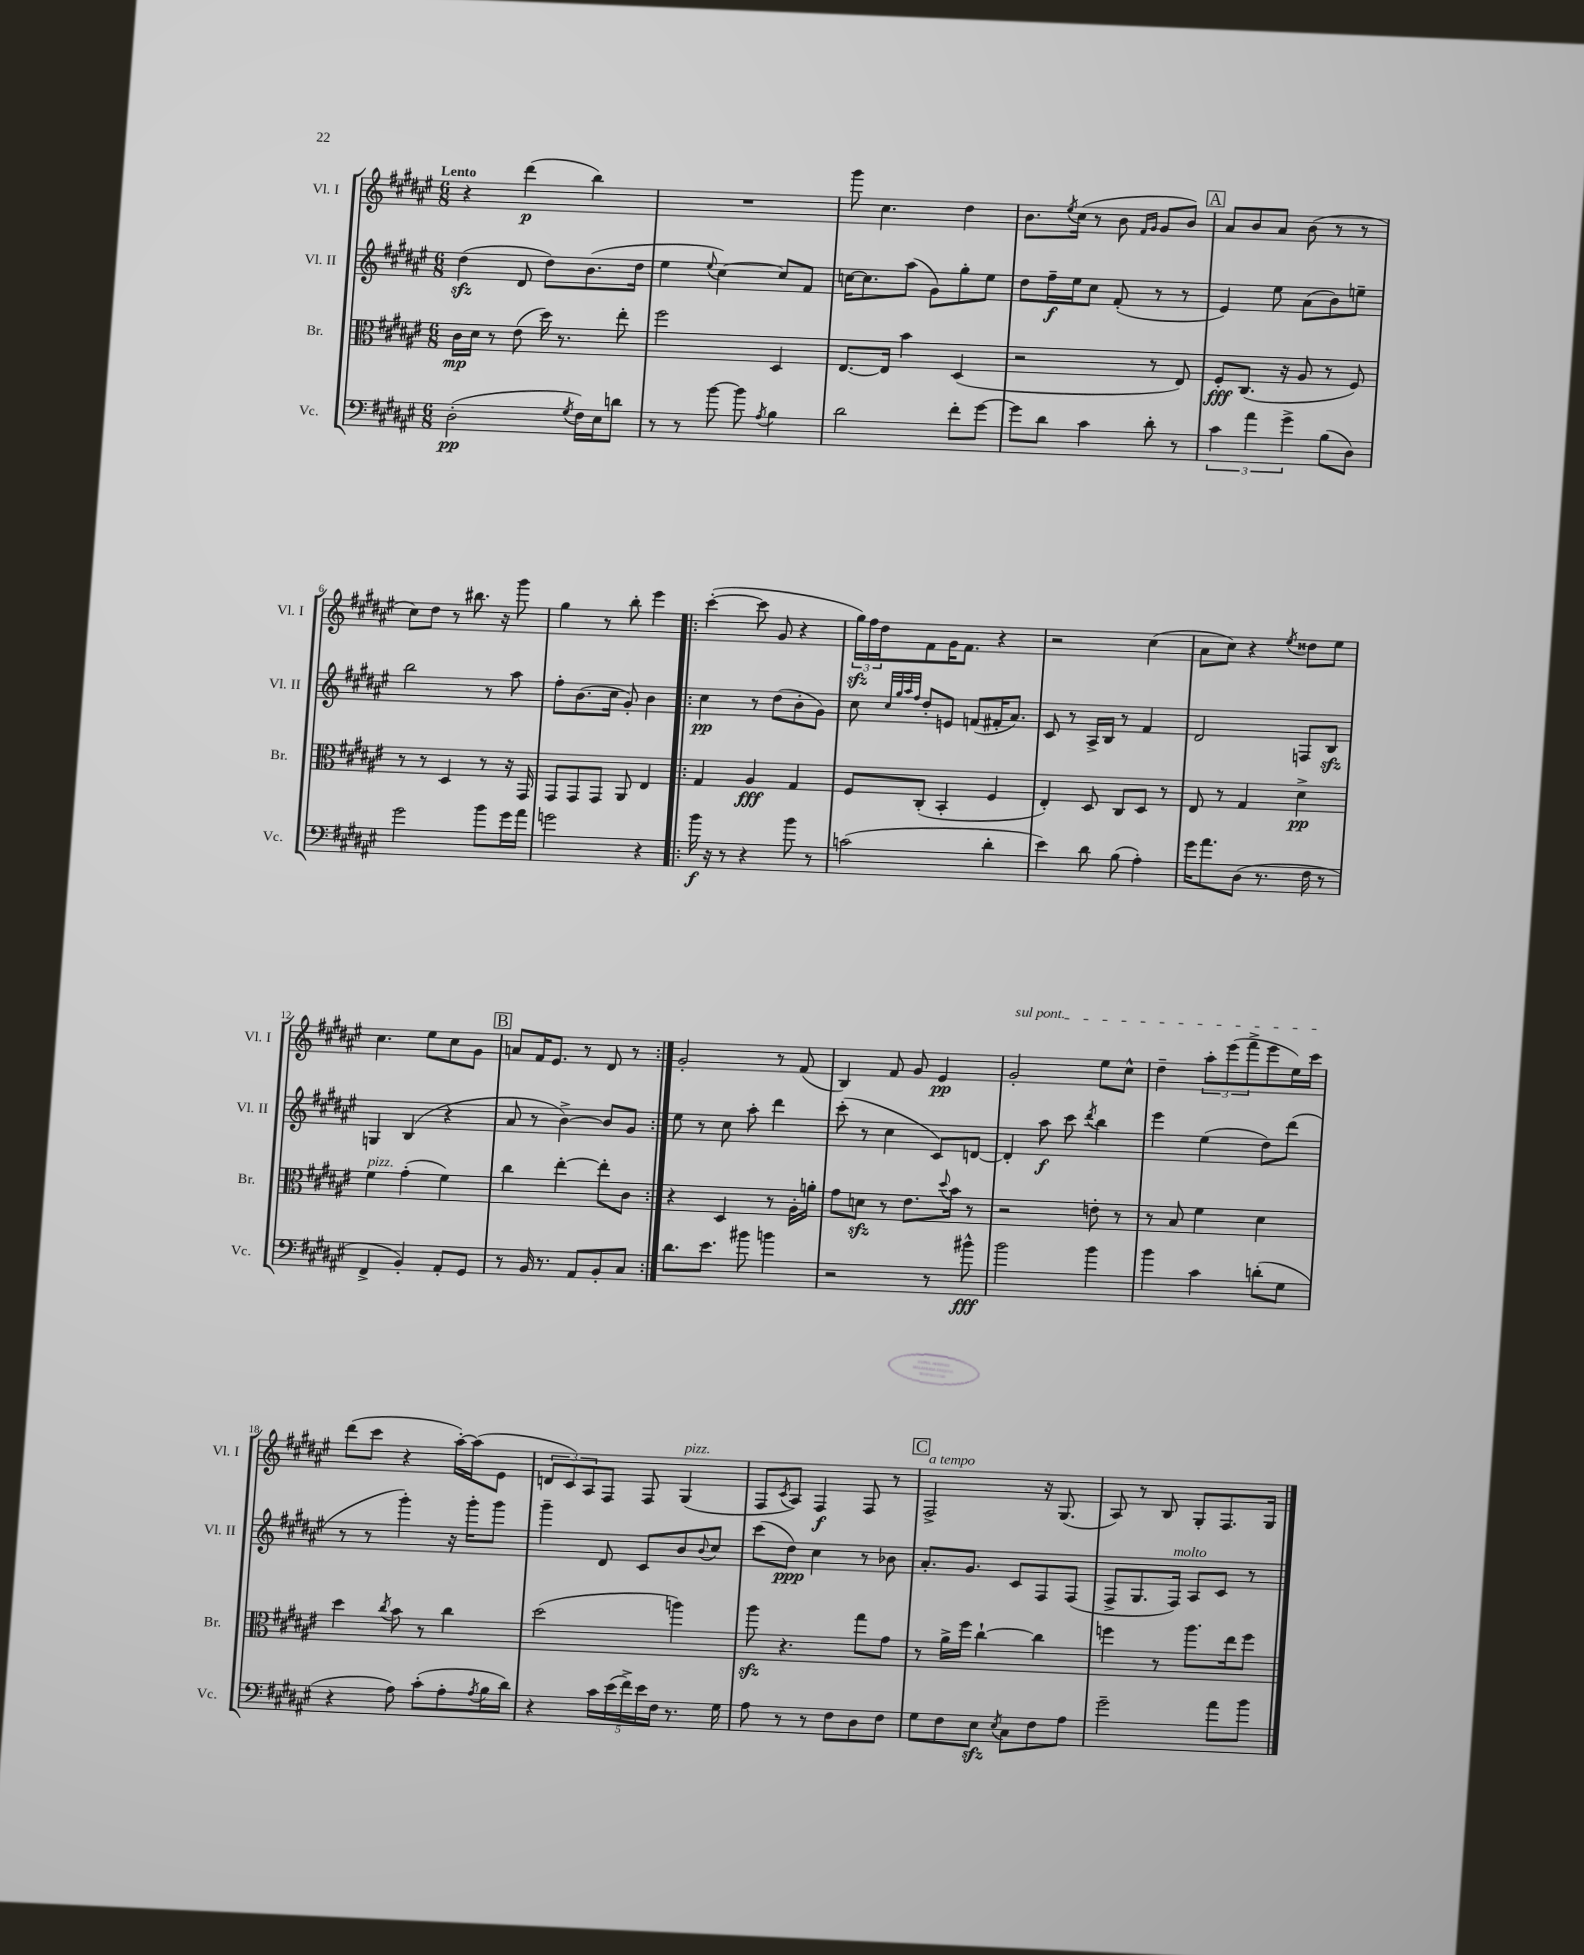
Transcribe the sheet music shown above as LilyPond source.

<<
\new StaffGroup <<
\new Staff = "s0" \with { instrumentName = "Vl. I" shortInstrumentName = "Vl. I" } {
    \clef treble \key fis \major \numericTimeSignature \time 6/8 \tempo "Lento"
    r4 dis'''4\p( b''4) |
    R2. |
    gis'''8 cis''4. dis''4 |
    b'8. \acciaccatura { eis''8 } cis''16( r8 b'8 \grace { fis'16 gis'16 } gis'8 b'8) |
    \mark \markup { \box "A" } ais'8 b'8 ais'8 b'8( r8 r8 |
    cis''8) dis''8 r8 bis''8. r16 gis'''8 |
    gis''4 r8 b''8-. eis'''4 |
    \repeat volta 2 { cis'''4~-.( cis'''8 gis'8 r4 |
    \tuplet 3/2 { gis''16\sfz) fis''16 dis''16 } fis'8 gis'16 fis'8. r4 |
    r2 cis''4( |
    ais'8 cis''8) r4 \acciaccatura { eis''8 } disis''8 eis''8 |
    cis''4. eis''8 cis''8 gis'8 |
    \mark \markup { \box "B" } a'8 fis'16 eis'8. r8 dis'8 r8 | }
    gis'2-. r8 fis'8( |
    b4) fis'8 gis'8 eis'4\pp |
    \once \override TextSpanner.bound-details.left.text = \markup { \italic "sul pont." } gis'2-.\startTextSpan eis''8 cis''8-^ |
    dis''4-- \tuplet 3/2 { ais''8-. eis'''8( fis'''8-> } eis'''8 eis''16) cis'''16\stopTextSpan |
    dis'''8( cis'''8 r4 ais''16~-.) ais''16( eis'8 |
    \tuplet 3/2 { d'8 cis'8) ais8 } fis8 fis8 gis4^\markup { \italic "pizz." }( |
    fis8 \acciaccatura { cis'8 } ais8) fis4\f fis8 r8 |
    \mark \markup { \box "C" } fis2->^\markup { \italic "a tempo" } r16 gis8.( |
    ais8) r8 b8 gis8-. fis8. gis16 \bar "|." |
}
\new Staff = "s1" \with { instrumentName = "Vl. II" shortInstrumentName = "Vl. II" } {
    \clef treble \key fis \major \numericTimeSignature \time 6/8
    dis''4\sfz( dis'8 dis''8) b'8.( dis''16 |
    eis''4 \appoggiatura { eis''8 } cis''4~) cis''8 fis'8 |
    c''16~ c''8. ais''8( gis'8) gis''8-. eis''8 |
    dis''8 fis''16--\f eis''16 cis''8 fis'8-.( r8 r8 |
    \mark \markup { \box "A" } eis'4) eis''8 ais'8( b'8) e''8-- |
    b''2 r8 ais''8 |
    fis''8-. b'8.( cis''16 gis'8-.) b'4 |
    \repeat volta 2 { cis''4\pp r8 dis''8( b'8-. gis'8) |
    cis''8 \grace { cis''32 gis''32 ais''32 fis''32 } dis''8-. e'8 f'8( fis'16-. ais'8.) |
    cis'8 r8 ais16-> b16 r8 fis'4 |
    dis'2 f8 b8\sfz |
    g4 b4( r4 |
    \mark \markup { \box "B" } ais'8 r8 b'4~->) b'8 gis'8 | }
    eis''8 r8 cis''8 ais''8-. dis'''4 |
    cis'''8-.( r8 cis''4 cis'8) d'8~ |
    d'4-. ais''8\f cis'''8 \acciaccatura { dis'''8 } b''4 |
    eis'''4 eis''4( dis''8) dis'''8( |
    r8 r8 gis'''4-.) r16 gis'''16-. gis'''8 |
    gis'''4-- dis'8 cis'8 b'8 \appoggiatura { b'8 } cis''8 |
    cis'''8( dis''8\ppp) cis''4 r8 bes'8 |
    \mark \markup { \box "C" } ais'8.-. gis'8. cis'8 fis8 fis8( |
    fis8-> gis8. fis16^\markup { \italic "molto" }) ais8 cis'8 r8 \bar "|." |
}
\new Staff = "s2" \with { instrumentName = "Br." shortInstrumentName = "Br." } {
    \clef alto \key fis \major \numericTimeSignature \time 6/8
    cis'16\mp dis'16 r8 eis'8( dis''16) r8. eis''8-. |
    fis''2 dis4 |
    eis8.~ eis16 b'4 dis4( |
    r2 r8 eis8) |
    \mark \markup { \box "A" } fis8-.\fff cis8.( r16 ais8 r8 fis8) |
    r8 r8 dis4 r8 r16 gis,16 |
    gis,8 gis,8 gis,8 ais,8 eis4 |
    \repeat volta 2 { gis4 ais4\fff gis4 |
    fis8 cis8-.( b,4-. fis4 |
    eis4-.) dis8 cis8 dis8 r8 |
    eis8 r8 gis4 dis'4->\pp |
    fis'4^\markup { \italic "pizz." } gis'4-.( fis'4) |
    \mark \markup { \box "B" } cis''4 eis''4~-. eis''8-. cis'8 | }
    r4 dis4 r8 ais16-. a'16-. |
    gis'8 d'8\sfz r8 eis'8. \appoggiatura { dis''8 } b'16 r8 |
    r2 e'8-. r8 |
    r8 b8 fis'4 dis'4 |
    dis''4 \acciaccatura { cis''8 } b'8 r8 cis''4 |
    dis''2( a''4) |
    ais''8\sfz r4. gis''8 gis'8 |
    \mark \markup { \box "C" } r8 ais'16-> fis''16 cis''4~-! cis''4 |
    f''4 r8 ais''8. eis''16 f''8 \bar "|." |
}
\new Staff = "s3" \with { instrumentName = "Vc." shortInstrumentName = "Vc." } {
    \clef bass \key fis \major \numericTimeSignature \time 6/8
    dis2-.\pp( \acciaccatura { gis8 } fis16) eis16 d'8 |
    r8 r8 b'8~ b'8 \acciaccatura { ais8 } b4 |
    dis'2 fis'8-. gis'8~ |
    gis'8 dis'8 cis'4 dis'8-. r8 |
    \mark \markup { \box "A" } \tuplet 3/2 { cis'4 ais'4 gis'4-> } b8( dis8) |
    gis'2 b'8 gis'16 ais'16 |
    g'2 r4 |
    \repeat volta 2 { b'16\f r16 r8 r4 b'8 r8 |
    c'2( dis'4-. |
    eis'4) dis'8 b8( ais4-.) |
    gis'16 ais'8. dis8( r8. fis16 r8 |
    fis,4-> b,4-.) ais,8-. gis,8 |
    \mark \markup { \box "B" } r8 b,16 r8. ais,8 b,8-. cis8 | }
    dis'8. eis'8. bis'8 b'4 |
    r2 r8 bis'8-^\fff |
    b'2 b'4 |
    b'4 cis'4 d'8-.( gis8 |
    r4 ais8) cis'8-.( ais8-. \acciaccatura { ais8 } b16 dis'16) |
    r4 \tuplet 5/4 { cis'16 eis'16( fis'16->) eis'16 fis16 } r8. gis16 |
    ais8 r8 r8 fis8 dis8 fis8 |
    \mark \markup { \box "C" } gis8 fis8 eis8\sfz \acciaccatura { eis8 } cis8 fis8 ais8 |
    gis'2-- ais'8 b'8 \bar "|." |
}
>>
>>
